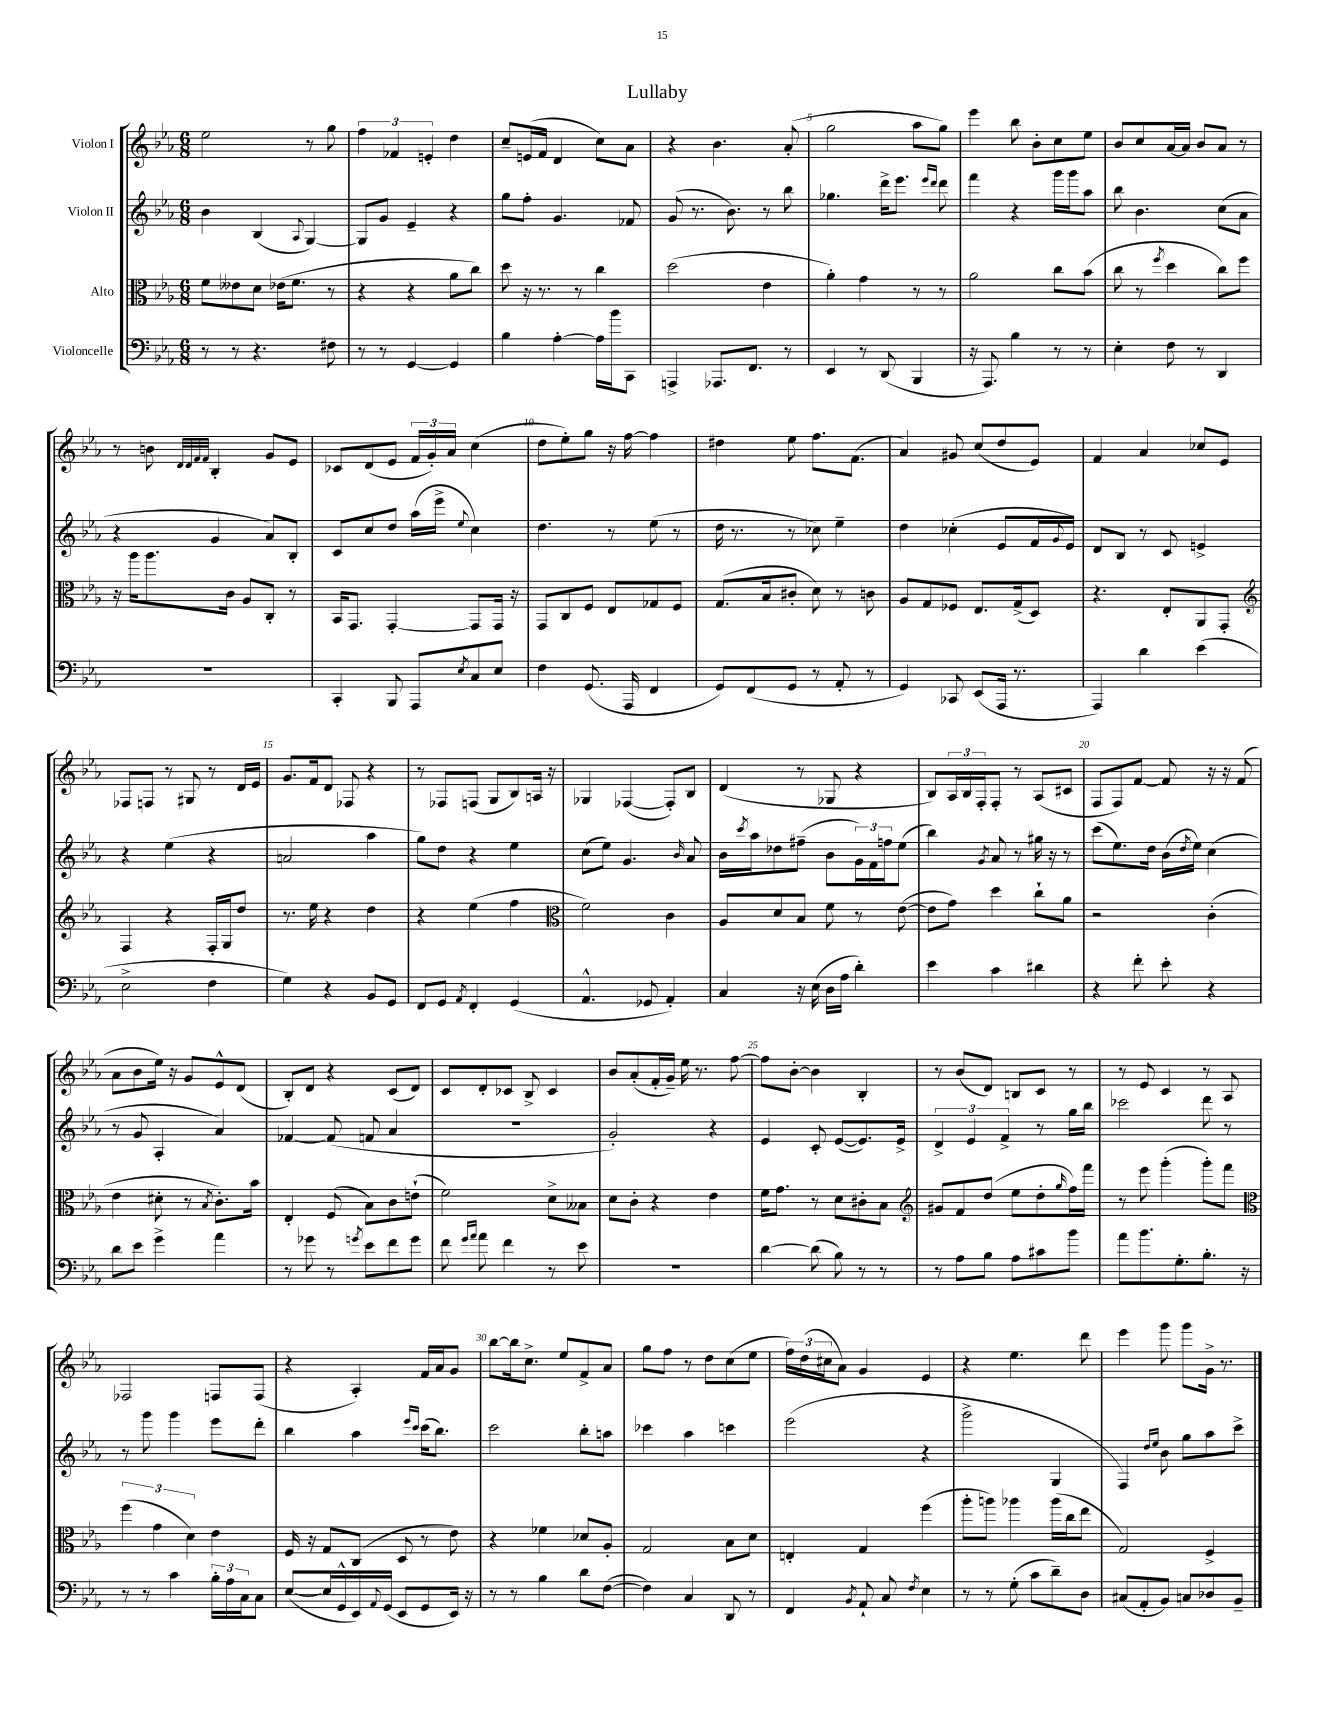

**kern	**kern	**kern	**kern
*part4	*part3	*part2	*part1
*staff4	*staff3	*staff2	*staff1
*I"Violoncelle	*I"Alto	*I"Violon II	*I"Violon I
*clefF4	*clefC3	*clefG2	*clefG2
*k[b-e-a-]	*k[b-e-a-]	*k[b-e-a-]	*k[b-e-a-]
*M6/8	*M6/8	*M6/8	*M6/8
=1	=1	=1	=1
8r	8f\L	4b-\	2ee-\
8r	8e--X\	.	.
4.r	8d\J	(4B-/	.
.	(16e-X\KL	.	.
.	8.f\J	.	.
.	.	8qqA-/	.
.	.	[4G/)	8r
8F#X\	8r	.	8gg\
=2	=2	=2	=2
8r	4r	8G/L]	6ff\
8r	.	8g/J	.
.	.	.	6f-X/
[4GG/	4r	4e-~/	.
.	.	.	6en'/
4GG/]	8a-\L	4r	4dd\
.	8cc\J)	.	.
=3	=3	=3	=3
4B-\	8dd\	8gg\L	8cc~/L
.	16r	8ff'\J	(16en/L
.	8.r	.	16f/JJ
[4A-'\	.	4.g/	4d/
.	8r	.	.
16A-\LL]	4cc\	.	8cc\L)
16b-\J	.	.	.
8CC\J	.	8f-X/	8a-\J
=4	=4	=4	=4
4AAAn^/	(2dd\	(8g/	4r
.	.	8.r	.
8.AAA-X/L	.	.	4.b-\
.	.	8.b-\)	.
8.FF/J	.	.	.
.	4e-\	8r	.
8r	.	8bb-\	(8a-'/
=5	=5	=5	=5
4EE-/	4a-'\)	4.gg-X\	2gg\
8r	4g\	.	.
(8DD/	.	16ddd^\KL	.
.	.	8.eee-\J	.
4BBB-/	8r	.	8aa-\L
.	.	16qqeee-/LL	.
.	.	16qqddd/JJ	.
.	8r	8ddd\	8gg\J)
=6	=6	=6	=6
16r	2a-\	4fff\	4eee-\
8.AAA-/)	.	.	.
4B-\	.	4r	8bb-\
.	.	.	8b-'\L
8r	8cc\L	16ggg\LL	8cc\
.	.	16ggg\J	.
8r	(8b-\J	8aa-\J	8ee-\J
=7	=7	=7	=7
4E-'\	8cc\	8bb-\	8b-/L
.	8r	4.b-\	8cc/
.	8qff/	.	.
8F\	4dd\	.	[16a-/L
.	.	.	16a-/JJ]
8r	.	.	8b-/L
4DD/	8cc\L)	(8cc\L	8a-/J
.	8ff\J	8a-\J	8r
!!LO:LB:g=z
=8	=8	=8	=8
2.r	16r	4r	8r
.	16aa-\KL	.	.
.	8.aa-\	.	8bn\
.	.	.	32qqd/LLL
.	.	.	32qqd/
.	.	.	32qqf/
.	.	.	32qqf/JJJ
.	.	4g/	4B-'/
.	16c\Jk	.	.
.	8A-/L	.	.
.	8C'/J	8a-/L)	8g/L
.	8r	8B-'/J	8e-/J
=9	=9	=9	=9
4CC'/	16BB-/KL	8c/L	8c-X/L
.	8.GG/J	.	.
.	.	8cc/	(8d/
8BBB-/	[4GG'/	8dd/J	8e-/J
8AAA-/L	.	(16aa-\LL	24f/LL
.	.	.	24g'/)
.	.	16eee-^\JJ	.
.	.	.	24a-/JJ
8qE-/	.	8qqee-/	.
8C/	8GG/L]	4cc\)	(4cc\
8E-/J	16GG/Jk	.	.
.	16r	.	.
=10	=10	=10	=10
4F\	8GG/L	4.dd\	8dd\L
.	8C/	.	8ee-'\)
(8.GG/	8F/J	.	8gg\J
.	8E-/L	8r	16r
16AAA-/	.	.	[16ff\
4FF/	8G-X/	(8ee-\	4ff\]
.	8F/J	8r	.
=11	=11	=11	=11
8GG/L)	(8.G/L	16dd\	4dd#X\
.	.	8.r	.
(8FF/	.	.	.
.	16B-/k	.	.
8GG/J	8c#X'/J	8r	8ee-\
8r	8d\)	8cc-X\)	8.ff\L
8AA-'/	8r	4ee-~\	.
.	.	.	(8.f\J
8r	8cn\	.	.
=12	=12	=12	=12
4GG/)	8A-/L	4dd\	4a-/)
.	8G/	.	.
8CC-X/	8F-X/J	(4cc-X'\	8g#X/
(8EE-/L	8.E-/L	.	(8cc/L
16AAA-/Jk	.	8e-/L	8dd/
8.r	(16G^/k	.	.
.	8D/J)	16f/L	8e-/J)
.	.	8qqg/	.
.	.	16e-/JJ)	.
=13	=13	=13	=13
4AAA-/)	4.r	8d/L	4f/
.	.	8B-/J	.
4d\	.	8r	4a-/
.	8E-'/L	8c/	.
(4e-\	8AA-/	4en^/	8cc-X/L
.	8GG'/J	.	8e-/J
!!LO:LB:g=z
=14	=14	=14	=14
*	*clefG2	*	*
2E-^\	4F/	4r	8F-X/L
.	.	.	8Fn/J
.	4r	(4ee-\	8r
.	.	.	8G#X/
4F\	16F'/LL	4r	8r
.	16G/J	.	.
.	8dd/J	.	16d/LL
.	.	.	16e-/JJ
=15	=15	=15	=15
4G\)	8.r	2an/	8.g/L
.	16ee-\	.	16f/k
4r	4r	.	8d/J
.	.	.	8F-X/
8BB-/L	4dd\	4aa-\	4r
8GG/J	.	.	.
=16	=16	=16	=16
8FF/L	4r	8gg\L)	8r
8GG/J	.	8dd\J	8F-X/L
8qAA-/	.	.	.
4FF'/	(4ee-\	4r	(8Fn/J
.	.	.	8G/L
(4GG/	4ff\	4ee-\	8B-/)
.	.	.	16An/Jk
.	.	.	16r
=17	=17	=17	=17
*	*clefC3	*	*
4.AA-^^/	2f\)	(8cc\L	4G-X/
.	.	8ee-\J)	.
.	.	4.g/	([4F-X/
8GG-X/	.	.	.
4AA-'/)	4c\	.	8F-'/L])
.	.	16qqb-/	.
.	.	8a-/	8B-/J
=18	=18	=18	=18
4C/	8A-/L	16b-\LL	(4d/
.	.	8qccc/	.
.	.	16aa-\J	.
.	8d/	8dd-X\	.
16r	8B-/J	(8ff#X~\J	8r
(16E-\	.	.	.
16D\LL	8f\	8b-\L	8G-X/
16A-\JJ	.	.	.
4d'\)	8r	24g\L)	4r
.	.	24f\	.
.	.	24ffn\J	.
.	([8e-\	(8ee-\J	.
=19	=19	=19	=19
4e-\	8e-\L]	4bb-\)	8B-/L)
.	8g\J)	.	24A-/L
.	.	.	24B-/
.	.	.	24F'/J
.	.	8qg/	.
4c\	4dd\	8a-/	8F'/J
.	.	8r	8r
4d#X\	8cc`\L	16gg#X\	(8A-/L
.	.	16r	.
.	8a-\J	8r	8c#X/J
=20	=20	=20	=20
4r	2r	(8ccc\L	8F/L
.	.	8.ee-\)	8F/)
8f'\	.	.	[8f/J
.	.	16dd\Jk	.
8e-'\	.	(16b-\LL	8f/]
.	.	8qdd/	.
.	.	16ee-\JJ)	.
4r	(4c'\	(4cc\	16r
.	.	.	16r
.	.	.	(8f/
!!LO:LB:g=z
=21	=21	=21	=21
8d\L	4e-\	8r	8a-\L
8e-\J	.	8g/	8b-\
4g^\	8d#X'\	4A-'/	16ee-\Jk)
.	.	.	16r
.	8r	.	8g/L
.	8qB-/	.	.
4a-\	8.c'\L)	4a-/)	8e-^^/
.	.	.	(8d/J
.	16b-\Jk	.	.
=22	=22	=22	=22
8r	4E-'/	[4f-X/	8B-'/L)
8g-X\	.	.	8d/J
8r	(8F/	(8f-/]	4r
8qgn/	.	.	.
8e-\L	8B-\L)	8fn/	.
8f\	8c\	4a-/	(8c/L
8g\J	(8en`\J	.	8d/J)
=23	=23	=23	=23
8f\	2f\)	2.r	8c/L
16qqg/LL	.	.	.
16qqa-/JJ	.	.	.
8a-\	.	.	8d'/
4f\	.	.	8c-X/J
.	.	.	8B-^/
8r	8d^\L	.	4c-/
8e-\	8B--X\J	.	.
=24	=24	=24	=24
2.r	8d\L	2g'/)	8b-/L
.	8c'\J	.	(8a-'/
.	4r	.	16f'/L
.	.	.	16g~/JJ)
.	.	.	16ee-\
.	.	.	8.r
.	4e-\	4r	.
.	.	.	[8ff\
=25	=25	=25	=25
[4d\	16f\KL	4e-/	8ff\L]
.	8.g\J	.	.
.	.	.	[8b-'\J
(8d\]	8r	8c'/	4b-\]
8B-\)	8d\L	([8e-/L	.
8r	8c#X'\	8.e-/])	4B-'/
8r	8B-\J	.	.
.	.	16e-^/Jk	.
=26	=26	=26	=26
*	*clefG2	*	*
8r	8g#X/L	6d^/	8r
8A-\L	8f/	.	(8b-/L
.	.	6e-/	.
8B-\J	(8dd/J	.	8d/J)
.	.	6f^/	.
8A-\L	8ee-\L	.	8Bn/L
8c#X\	8dd'\	8r	8c/J
.	16qqgg/	.	.
8b-\J	16ff\L)	16gg\LL	8r
.	16fff\JJ	16bb-\JJ	.
=27	=27	=27	=27
8a-\L	8r	2ccc-X\	8r
8.b-\	8eee-\	.	8e-/
.	(4ggg'\	.	4c/
8.G'\	.	.	.
8.B-'\J	8ggg'\L)	8ddd\	8r
.	8fff\J	8r	8A-/
16r	.	.	.
!!LO:LB:g=z
=28	=28	=28	=28
*	*clefC3	*	*
8r	(6ff\	8r	2F-X/
8r	.	8ggg\	.
.	6g\	.	.
4c\	.	4ggg\	.
.	6d\)	.	.
24B-'\LL	4e-\	8eee-\L	8Fn/L
24A-\	.	.	.
24C\J	.	.	.
8C\J	.	8ddd'\J	(8F/J
=29	=29	=29	=29
([8E-/L	16F/	4bb-\	4r
.	16r	.	.
16E-/L]	8G/L	.	.
16GG^^/	.	.	.
16EE-/)	(8C/J	4aa-\	4A-'/)
8qqAA-/	.	.	.
(16GG/JJ	.	.	.
8EE-/L	8D/	.	.
.	.	16qqeee-/LL	.
.	.	16qqccc/JJ	.
8GG/	8r	(16ccc\KL	16f/LL
.	.	8.bb-\J)	16a-/J
16EE-/Jk)	8e-\)	.	8g/J
16r	.	.	.
=30	=30	=30	=30
8r	4r	2ccc\	[8bb-\L
8r	.	.	16bb-\k]
.	.	.	8.cc^\J
4B-\	4f-X\	.	.
.	.	.	8ee-/L
8d\L	8d-X/L	8bb-'\L	8f^/
([8F\J	8A-'/J	8aan\J	8a-/J
=31	=31	=31	=31
4F\])	2G/	4ccc-X\	8gg\L
.	.	.	8ff\J
4C/	.	4aa-\	8r
.	.	.	8dd\L
8DD/	8B-\L	4cccn\	(8cc\
8r	8d\J	.	8ee-\J
=32	=32	=32	=32
4FF/	4En'/	(2eee-\	24ff\LL)
.	.	.	(24dd\
.	.	.	24cc#X\J
.	.	.	8a-\J)
8qBB-/	.	.	.
8AA-`/	4G/	.	4g/
8C/	.	.	.
8qF/	.	.	.
4E-\	(4ff\	4r	4e-/
=33	=33	=33	=33
8r	8aa-'\L	2ggg^\	4r
8r	8aan\J)	.	.
(8G'\	4aa-X\	.	4.ee-\
8c\L	.	.	.
8d~\)	(16aa-\LL	4G/	.
.	16cc\J	.	.
8D\J	8ee-\J	.	8ddd\
=34	=34	=34	=34
(8C#X/L	2G/)	4F/)	4eee-\
8AA-'/	.	.	.
.	.	16qqdd/LL	.
.	.	16qqee-/JJ	.
8BB-/J)	.	8b-\	8ggg\
8Cn/L	.	8gg\L	8ggg\L
8D-X/	4F^/	8aa-\	16g^\Jk
.	.	.	8.r
8BB-~/J	.	8ccc^\J	.
==	==	==	==
*-	*-	*-	*-
